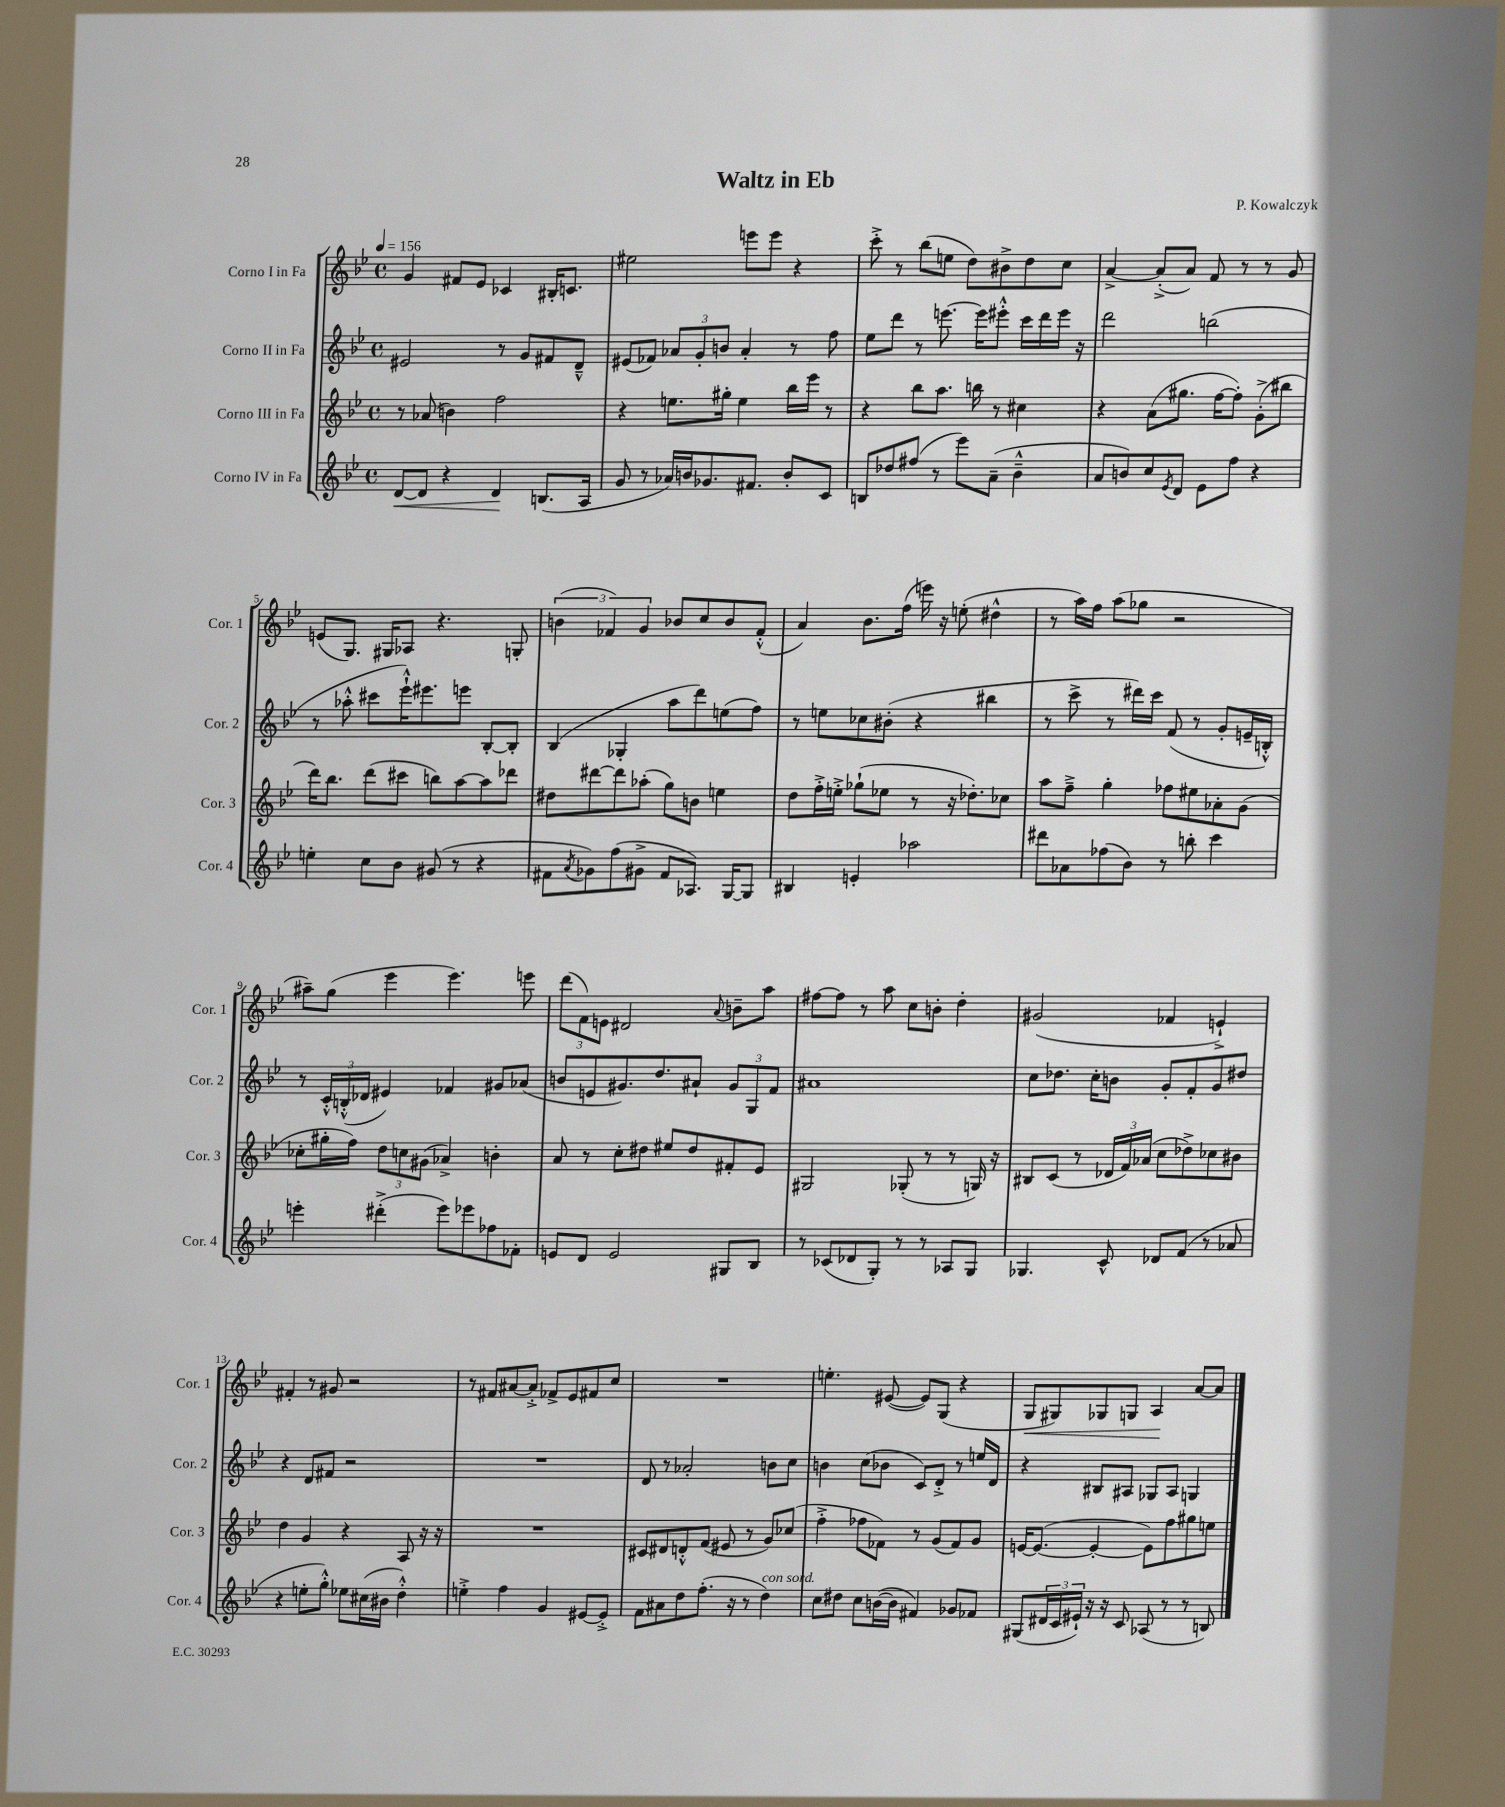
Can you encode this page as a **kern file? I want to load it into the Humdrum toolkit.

**kern	**dynam	**kern	**kern	**kern	**dynam
*part4	*part4	*part3	*part2	*part1	*part1
*staff4	*staff4	*staff3	*staff2	*staff1	*staff1
*I"Corno IV in Fa	*	*I"Corno III in Fa	*I"Corno II in Fa	*I"Corno I in Fa	*
*I'Cor. 4	*	*I'Cor. 3	*I'Cor. 2	*I'Cor. 1	*
*clefG2	*	*clefG2	*clefG2	*clefG2	*
*k[b-e-]	*	*k[b-e-]	*k[b-e-]	*k[b-e-]	*
*M4/4	*	*M4/4	*M4/4	*M4/4	*
*met(c)	*	*met(c)	*met(c)	*met(c)	*
*MM156	*	*MM156	*MM156	*MM156	*
=1	=1	=1	=1	=1	=1
!	!LO:HP:b	!	!	!	!
[8d/L	<	8r	2e#X/	4g/	.
8d/J]	.	(8a-X/	.	.	.
4r	.	4bn\)	.	8f#X/L	.
.	.	.	.	8e-/J	.
4d/	.	2ff\	8r	4c-X/	.
.	.	.	8g/L	.	.
(8.Bn/L	[	.	8f#X/	16B#X'/KL	.
.	.	.	.	8.cn/J	.
.	.	.	8d~^^/J	.	.
16A/Jk	.	.	.	.	.
=2	=2	=2	=2	=2	=2
8g/	.	4r	(8e#X/L	2ee#X\	.
8r	.	.	8f-X/J)	.	.
16a-X/LL)	.	8.een\L	12a-X/L	.	.
16bn/J	.	.	.	.	.
.	.	.	12g'/	.	.
8.g-X/	.	.	.	.	.
.	.	.	12bn/J	.	.
.	.	16gg#X'\Jk	.	.	.
.	.	4ee\	4a-'/	8eeen\L	.
8.f#X/J	.	.	.	.	.
.	.	.	.	8eee\J	.
8b'/L	.	16bb-\LL	8r	4r	.
.	.	16eee-\JJ	.	.	.
8c/J	.	8r	8ff\	.	.
=3	=3	=3	=3	=3	=3
8Bn/L	.	4r	8ee-\L	8ccc'^\	.
8dd-X/	.	.	8ddd\J	8r	.
(8ff#X/J	.	8bb-\L	8r	(8bb-\L	.
8r	.	8.aa\J	[8.eeen\	8een\J	.
8eee-\L)	.	.	.	8dd\L)	.
.	.	16bbn\	16eee\KL]	.	.
(8a~\J	.	8r	8eee#X'^^\J	8b#X^\	.
4b-~^^\	.	4cc#X\	16ccc\LL	8dd\	.
.	.	.	16ddd\	.	.
.	.	.	16eee#\JJ	8cc\J	.
.	.	.	16r	.	.
=4	=4	=4	=4	=4	=4
8a/L	.	4r	2ddd\	[4a^/	.
8bn/)	.	.	.	.	.
8cc/	.	(8a\L	.	(8a'^/L]	.
8qe-/	.	.	.	.	.
8d/J	.	8.gg#X\J	.	8a/J)	.
8e-\L	.	.	(2bbn\	8f/	.
.	.	[16ff\KL	.	.	.
8ff\J	.	8ff'\J])	.	8r	.
4r	.	(8g'^\L	.	8r	.
.	.	8bb#X\J	.	8g/	.
!!LO:LB:g=z
=5	=5	=5	=5	=5	=5
4een'\	.	16ddd\KL)	8r	(8en/L	.
.	.	8.bb-\J	.	.	.
.	.	.	8aa-X'^^\	8.G/J)	.
8cc\L	.	(8ddd\L	8ccc#X\L	.	.
.	.	.	.	16G#X/KL	.
8b-\J	.	8ccc#X\J	16eee-`^^\K)	8A-X/J	.
.	.	.	8.eee#X\	.	.
(8g#X/	.	8bbn\L)	.	4.r	.
8r	.	[8aa\	8eeen\J	.	.
4r	.	8aa\]	[8B-'/L	.	.
.	.	8ddd-X\J	8B-'/J]	8Gn'/	.
=6	=6	=6	=6	=6	=6
8f#X\L	.	8dd#X\L	(4B-/	(6bn\	.
8qa/	.	.	.	.	.
8g-X\)	.	[8ddd#X\	.	.	.
.	.	.	.	6f-X/)	.
(8ff\	.	8ddd#\]	4G-X'/	.	.
.	.	.	.	6g/	.
8g#X^\J	.	(8aa-X'\J	.	.	.
8f#/L	.	8gg\L)	8aa\L	8b-X/L	.
8.A-X/J)	.	8bn\J	8ddd\)	8cc/	.
.	.	4een\	(8een\	8b-/	.
[16G/KL	.	.	.	.	.
8G/J]	.	.	8ff\J)	(8f-'^^/J	.
=7	=7	=7	=7	=7	=7
4B#X/	.	8dd\L	8r	4a/)	.
.	.	16ff'^\L	8een\L	.	.
.	.	16een'^\JJ	.	.	.
4en'/	.	(8gg-X`\L	8cc-X\	8.b-\L	.
.	.	8ee-X\J	(8b#X'\J	.	.
.	.	.	.	(16ff\Jk	.
2aa-X\	.	8r	4r	16eeen\)	.
.	.	.	.	16r	.
.	.	16r	.	(8een'\	.
.	.	8.dd-X'\L)	.	.	.
.	.	.	4bb#X\	4dd#X^^\	.
.	.	8cc-X\J	.	.	.
=8	=8	=8	=8	=8	=8
8ddd#X\L	.	8aa\L	8r	8r	.
8a-X\	.	8ff~^\J	8ccc^\	16aa\LL)	.
.	.	.	.	16ff\JJ	.
(8ff-X\	.	4gg'\	8r	(8aa\L	.
8b-\J)	.	.	16ddd#X\LL)	8gg-X\J	.
.	.	.	16ccc\JJ	.	.
8r	.	8ff-X\L	(8f/	2r	.
8bbn'\	.	8ee#X\	8r	.	.
4ccc\	.	8a-X'\	8g'/L	.	.
.	.	(8g\J	16en~/L	.	.
.	.	.	16Bn'^^/JJ)	.	.
!!LO:LB:g=z
=9	=9	=9	=9	=9	=9
4eeen'\	.	8cc-X'\L	8r	8aa#X~\L)	.
.	.	16gg#X'\L	24c'^^/LL	(8gg\J	.
.	.	.	(24Bn'^^/	.	.
.	.	16ff\JJ)	.	.	.
.	.	.	24d-X/JJ	.	.
(4ddd#X'^\	.	12dd\L	4e#X/)	4eee-\	.
.	.	12ccn\	.	.	.
.	.	(12g#X\J	.	.	.
8eee\L)	.	4a-X^/)	4f-X/	4.eee-\)	.
8eee-X\	.	.	.	.	.
8ff-X\	.	4bn'\	8g#X/L	.	.
8f-X'\J	.	.	(8a-X/J	8eeen\	.
=10	=10	=10	=10	=10	=10
8en/L	.	8a/	8bn/L	(12ddd\L	.
.	.	.	.	12f\)	.
8d/J	.	8r	8en/	.	.
.	.	.	.	12en\J	.
2e/	.	8cc'\L	8.g#X/)	2d#X/	.
.	.	8dd#X\J	.	.	.
.	.	.	8.dd/	.	.
.	.	8ee#X/L	.	.	.
.	.	8dd#/	8a#X`/J	.	.
.	.	.	.	8qqa/	.
8G#X/L	.	8f#X'/	12g#/L	8bn~\L	.
.	.	.	12G/	.	.
8B-/J	.	8e-/J	.	8aa\J	.
.	.	.	12f/J	.	.
=11	=11	=11	=11	=11	=11
8r	.	2G#X/	1a#X	[8ff#X\L	.
(8c-X/L	.	.	.	8ff#\J]	.
8d-X/	.	.	.	8r	.
8G'/J)	.	.	.	8aa\	.
8r	.	(8G-X'/	.	8cc\L	.
8r	.	8r	.	8bn'\J	.
8A-X/L	.	8r	.	4dd'\	.
8G/J	.	16Gn/)	.	.	.
.	.	16r	.	.	.
=12	=12	=12	=12	=12	=12
4.G-X/	.	8B#X/L	8cc\L	(2g#X/	.
.	.	(8c/J	8.dd-X\J	.	.
.	.	8r	.	.	.
.	.	.	16cc'\KL	.	.
8c^^/	.	24d-X/LL	8bn\J	.	.
.	.	24f/)	.	.	.
.	.	(24a-X/JJ	.	.	.
8d-X/L	.	8cc\L	8g'/L	4f-X/	.
(8f/J	.	8dd-X^\)	8f'/	.	.
8r	.	8cc-X\	8g/	4en`^/)	.
8a-X/	.	8b#X\J	8dd#X/J	.	.
!!LO:LB:g=z
=13	=13	=13	=13	=13	=13
4r	.	4dd\	4r	4f#X'/	.
8een'\L	.	4g/	8d/L	8r	.
8gg'^^\J)	.	.	8f#X/J	8g#X/	.
8ee-X\L	.	4r	2r	2r	.
(16cc#X\L	.	.	.	.	.
16b#X\JJ	.	.	.	.	.
4dd'^^\)	.	8A/	.	.	.
.	.	16r	.	.	.
.	.	16r	.	.	.
=14	=14	=14	=14	=14	=14
4een'^\	.	1r	1r	8r	.
.	.	.	.	8f#X/L	.
4ff\	.	.	.	[8a#X/	.
.	.	.	.	8a#'^/J]	.
4g/	.	.	.	8f-X^/L	.
.	.	.	.	8e-/	.
[8e#X/L	.	.	.	8f#X/	.
8e#'^/J]	.	.	.	8cc/J	.
=15	=15	=15	=15	=15	=15
8f\L	.	8c#X/L	8d/	1r	.
8a#X\	.	8d#X/	8r	.	.
8dd\	.	8dn'^^/	2a-X'/	.	.
(8.ff'\J	.	(8f/J	.	.	.
.	.	8e#X/	.	.	.
16r	.	.	.	.	.
8r	.	8r	.	.	.
!LO:TX:a:i:t=con sord.	!	!	!	!	!
4dd\)	.	8g/L)	8bn\L	.	.
.	.	(8cc-X/J	8cc\J	.	.
=16	=16	=16	=16	=16	=16
8cc\L	.	4ff'^\	4bn\	4.een'\	.
8dd#X\J	.	.	.	.	.
8cc\L	.	8ff-X\L	(8cc\L	.	.
([16bn\L	.	8f-X\J)	8b-X\J	([8e#X/	.
16b\JJ]	.	.	.	.	.
4f#X/)	.	8r	8c/L)	8e#/L])	.
.	.	(8g/L	8d'^/J	(8G/J	.
8g-X/L	.	8f-/)	8r	4r	.
8f-X/J	.	8g/J	16een/LL	.	.
.	.	.	16d/JJ	.	.
=17	=17	=17	=17	=17	=17
!	!	!	!	!	!LO:HP:b
(8G#X/L	.	[16en/KL	4r	8G/L	<
.	.	(8.e/J_	.	.	.
24d#X/L	.	.	.	8G#X/)	.
24c/	.	.	.	.	.
24e#X`/JJ)	.	.	.	.	.
16r	.	4e'/_	8B#X/L	8G-X/	.
16r	.	.	.	.	.
8c/	.	.	8A#X/J	8Gn/J	.
(8A-X/	.	8e\L])	8G-X/L	4A/	.
8r	.	8ff\	8A#/J	.	.
8r	.	8gg#X\	4Gn/	[8a/L	[
8Bn/)	.	8een\J	.	8a/J]	.
==	==	==	==	==	==
*-	*-	*-	*-	*-	*-
